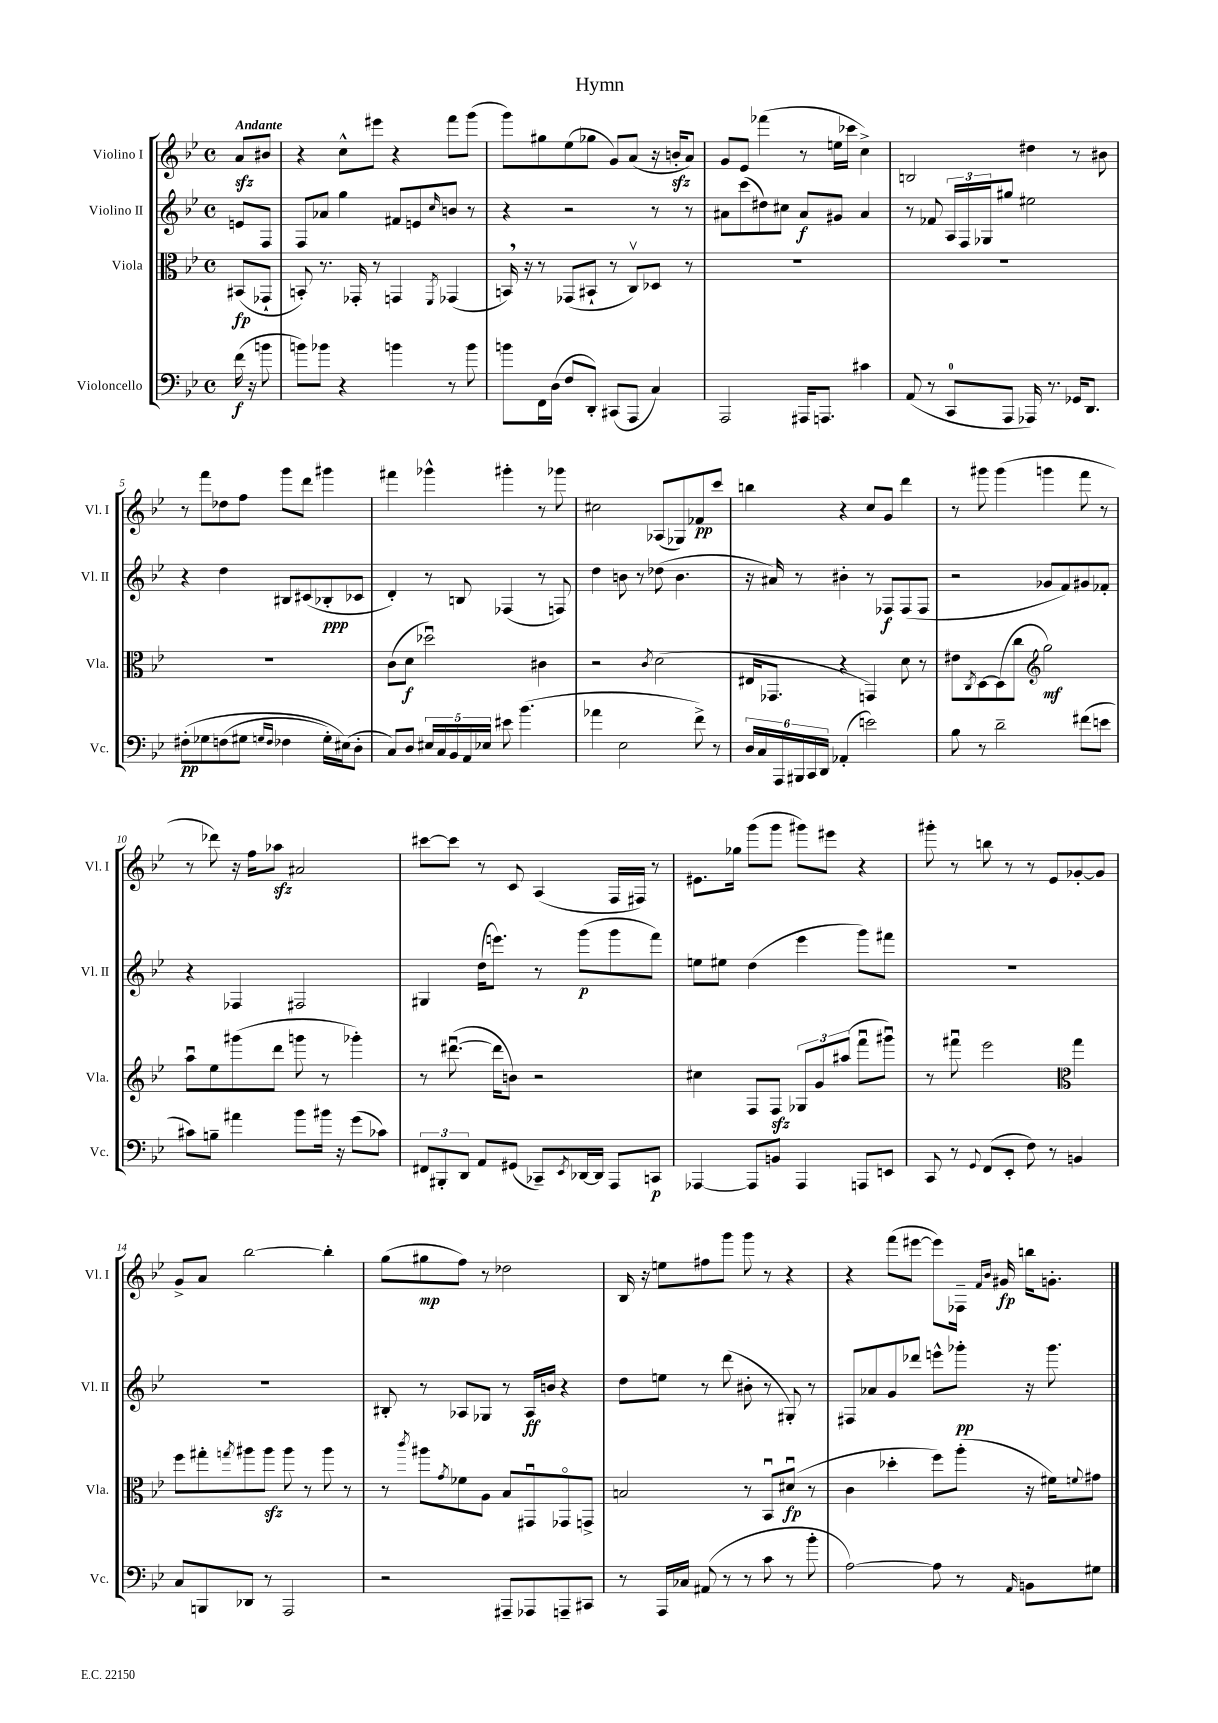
\header { title = "Hymn" }
<<
\new StaffGroup <<
\new Staff = "s0" \with { instrumentName = "Violino I" shortInstrumentName = "Vl. I" } {
    \clef treble \key bes \major \defaultTimeSignature \time 4/4 \partial 4 \tempo "Andante"
    a'8\sfz bis'8 |
    r4 c''8-^ eis'''8 r4 f'''8 g'''8( |
    g'''8) gis''8 ees''8( ges''8 g'8) a'8( r16 b'16-.\sfz a'8) |
    g'8 ees'8 fes'''4( r8 e''16 ces'''16 c''4->) |
    b2 dis''4 r8 bis'8 |
    r8 f'''8 des''8 f''8 g'''8 d'''8 gis'''4 |
    fis'''4 ges'''4-^ gis'''4-. r8 ges'''8 |
    cis''2 aes8( ges8) fes'8\pp c'''8 |
    b''4 r4 c''8 g'8 d'''4 |
    r8 gis'''8 gis'''4( g'''4 f'''8 r8 |
    r8 des'''8) r16 f''16 aes''8\sfz ais'2 |
    cis'''8~ cis'''8 r8 c'8 a4( f16 fis16) r8 |
    eis'8. ges''16 g'''8( g'''8 gis'''8) eis'''8 r4 |
    gis'''8-. r8 b''8 r8 r8 ees'8 ges'8~-. ges'8 |
    g'8-> a'8 bes''2~ bes''4-. |
    g''8( gis''8\mp f''8) r8 des''2 |
    bes16 r16 e''8 fis''8 g'''8 g'''8 r8 r4 |
    r4 f'''8( eis'''8~ eis'''8) fes16-- \grace { f'16 bes'16 } gis'16\fp b''16 g'8.-. \bar "|." |
}
\new Staff = "s1" \with { instrumentName = "Violino II" shortInstrumentName = "Vl. II" } {
    \clef treble \key bes \major \defaultTimeSignature \time 4/4 \partial 4
    e'8 f8 |
    f8 aes'8 g''4 fis'8 e'8 \grace { c''16 } b'8 r8 |
    r4 r2 r8 r8 |
    ais'8 c'''8( dis''8) cis''8 ais'8\f gis'8 ais'4 |
    r8 fes'8 \tuplet 3/2 { a16 f16 ges16 } gis''8 eis''2 |
    r4 d''4 bis8 cis'8( bes8-.\ppp ces'8 |
    d'4-.) r8 b8 fes4( r8 f8) |
    d''4 b'8 r8 des''8( b'4. |
    r16 ais'16) r8 bis'4-. r8 fes8\f fes8( fes8 |
    r2 ges'8 f'8) gis'8 fes'8-. |
    r4 fes4 fis2 |
    gis4 d''16( e'''8.) r8 g'''8\p( g'''8 f'''8) |
    e''8 eis''8 d''4( ees'''4 g'''8) fis'''8 |
    R1 |
    R1 |
    bis8-. r8 aes8 ges8 r8 aes16\ff b'16 r4 |
    d''8 e''8 r8 d'''8( bis'8-. r8 gis8-.) r8 |
    fis8 aes'8 g'8 des'''8 e'''8-^ ges'''8-.\pp r16 ges'''8. \bar "|." |
}
\new Staff = "s2" \with { instrumentName = "Viola" shortInstrumentName = "Vla." } {
    \clef alto \key bes \major \defaultTimeSignature \time 4/4 \partial 4
    bis,8\fp( ges,8-! |
    b,8-.) r8. ges,16-. r8 g,4 \acciaccatura { f,8 } ges,4( |
    b,16) \breathe r16 r8 ges,8( bis,8-! r8 c8\upbow) des8 r8 |
    R1 |
    R1 |
    R1 |
    c'8( d'8\f des''2\downbow) cis'4 |
    r2 \acciaccatura { c'8 } d'2( |
    eis16 ges,8. r4 g,4) d'8 r8 |
    eis'8 \acciaccatura { c8 } d8~ d8( c''8 \clef treble g''2\mf) |
    a''8\downbow ees''8 gis'''8( d'''8 g'''8 r8 ges'''4-.) |
    r8 dis'''8.~\downbow( dis'''16 b'8) r2 |
    cis''4 f8 f8\sfz \tuplet 3/2 { ges8 g'8 ais''8( } f'''8\downbow gis'''8\downbow) |
    r8 fis'''8\downbow ees'''2 \clef alto g''4 |
    f''8 gis''8-. \acciaccatura { g''8 } ais''8 ais''8\sfz ais''8 r8 ais''8 r8 |
    r8 \acciaccatura { c'''8 } ais''8 \acciaccatura { g'8 } fes'8 a8 bes8 gis,8\downbow ges,8\flageolet g,8-> |
    b2 r8 bes,8\downbow dis'8\downbow\fp( r8 |
    c'4 des''4-. f''8) a''8-.( r16 fis'16) \appoggiatura { f'8 } gis'8 \bar "|." |
}
\new Staff = "s3" \with { instrumentName = "Violoncello" shortInstrumentName = "Vc." } {
    \clef bass \key bes \major \defaultTimeSignature \time 4/4 \partial 4
    f'16\f( r16 b'8 |
    b'8) bes'8 r4 b'4 r8 b'8 |
    b'8 f,16 d16( f8 d,8-.) cis,8( a,,8 c4) |
    a,,2 ais,,16 a,,8. cis'4 |
    a,8( r8 c,8-0 a,,8 aes,,16) r8. ges,16 d,8. |
    fis8-.\pp\( ges8 f8( gis8 \grace { g16 f16 } fes4 g16-.) eis16(\) d8-. |
    c8) d8 \tuplet 5/4 { eis16 c16 bes,16 a,16 ees16 } eis'8 bes'4.( |
    aes'4 ees2 f'8->) r8 |
    \tuplet 6/4 { d16 c16 a,,16 bis,,16 c,16 d,16 } aes,4-.( e'2) |
    bes8 r8 d'2-- fis'8( e'8 |
    cis'8) b8-- ais'4 bes'8 bis'16 r16 g'8( ces'8) |
    \tuplet 3/2 { fis,8 bis,,8-. d,8 } a,8 gis,8( ces,8--) \acciaccatura { ees,8 } des,16~ des,16 a,,8 c,8\p |
    aes,,4~ aes,,8 b,8 aes,,4 a,,8 e,8 |
    c,8 r8 \appoggiatura { g,8 } f,8( ees,8-. f8) r8 b,4 |
    c8 b,,8 des,8 r8 a,,2 |
    r2 ais,,8-- aes,,8 a,,8-- cis,8 |
    r8 a,,16 ces16 ais,8( r8 r8 c'8 r8 bes'8-. |
    a2~) a8 r8 \grace { a,16 } b,8 gis8 \bar "|." |
}
>>
>>
